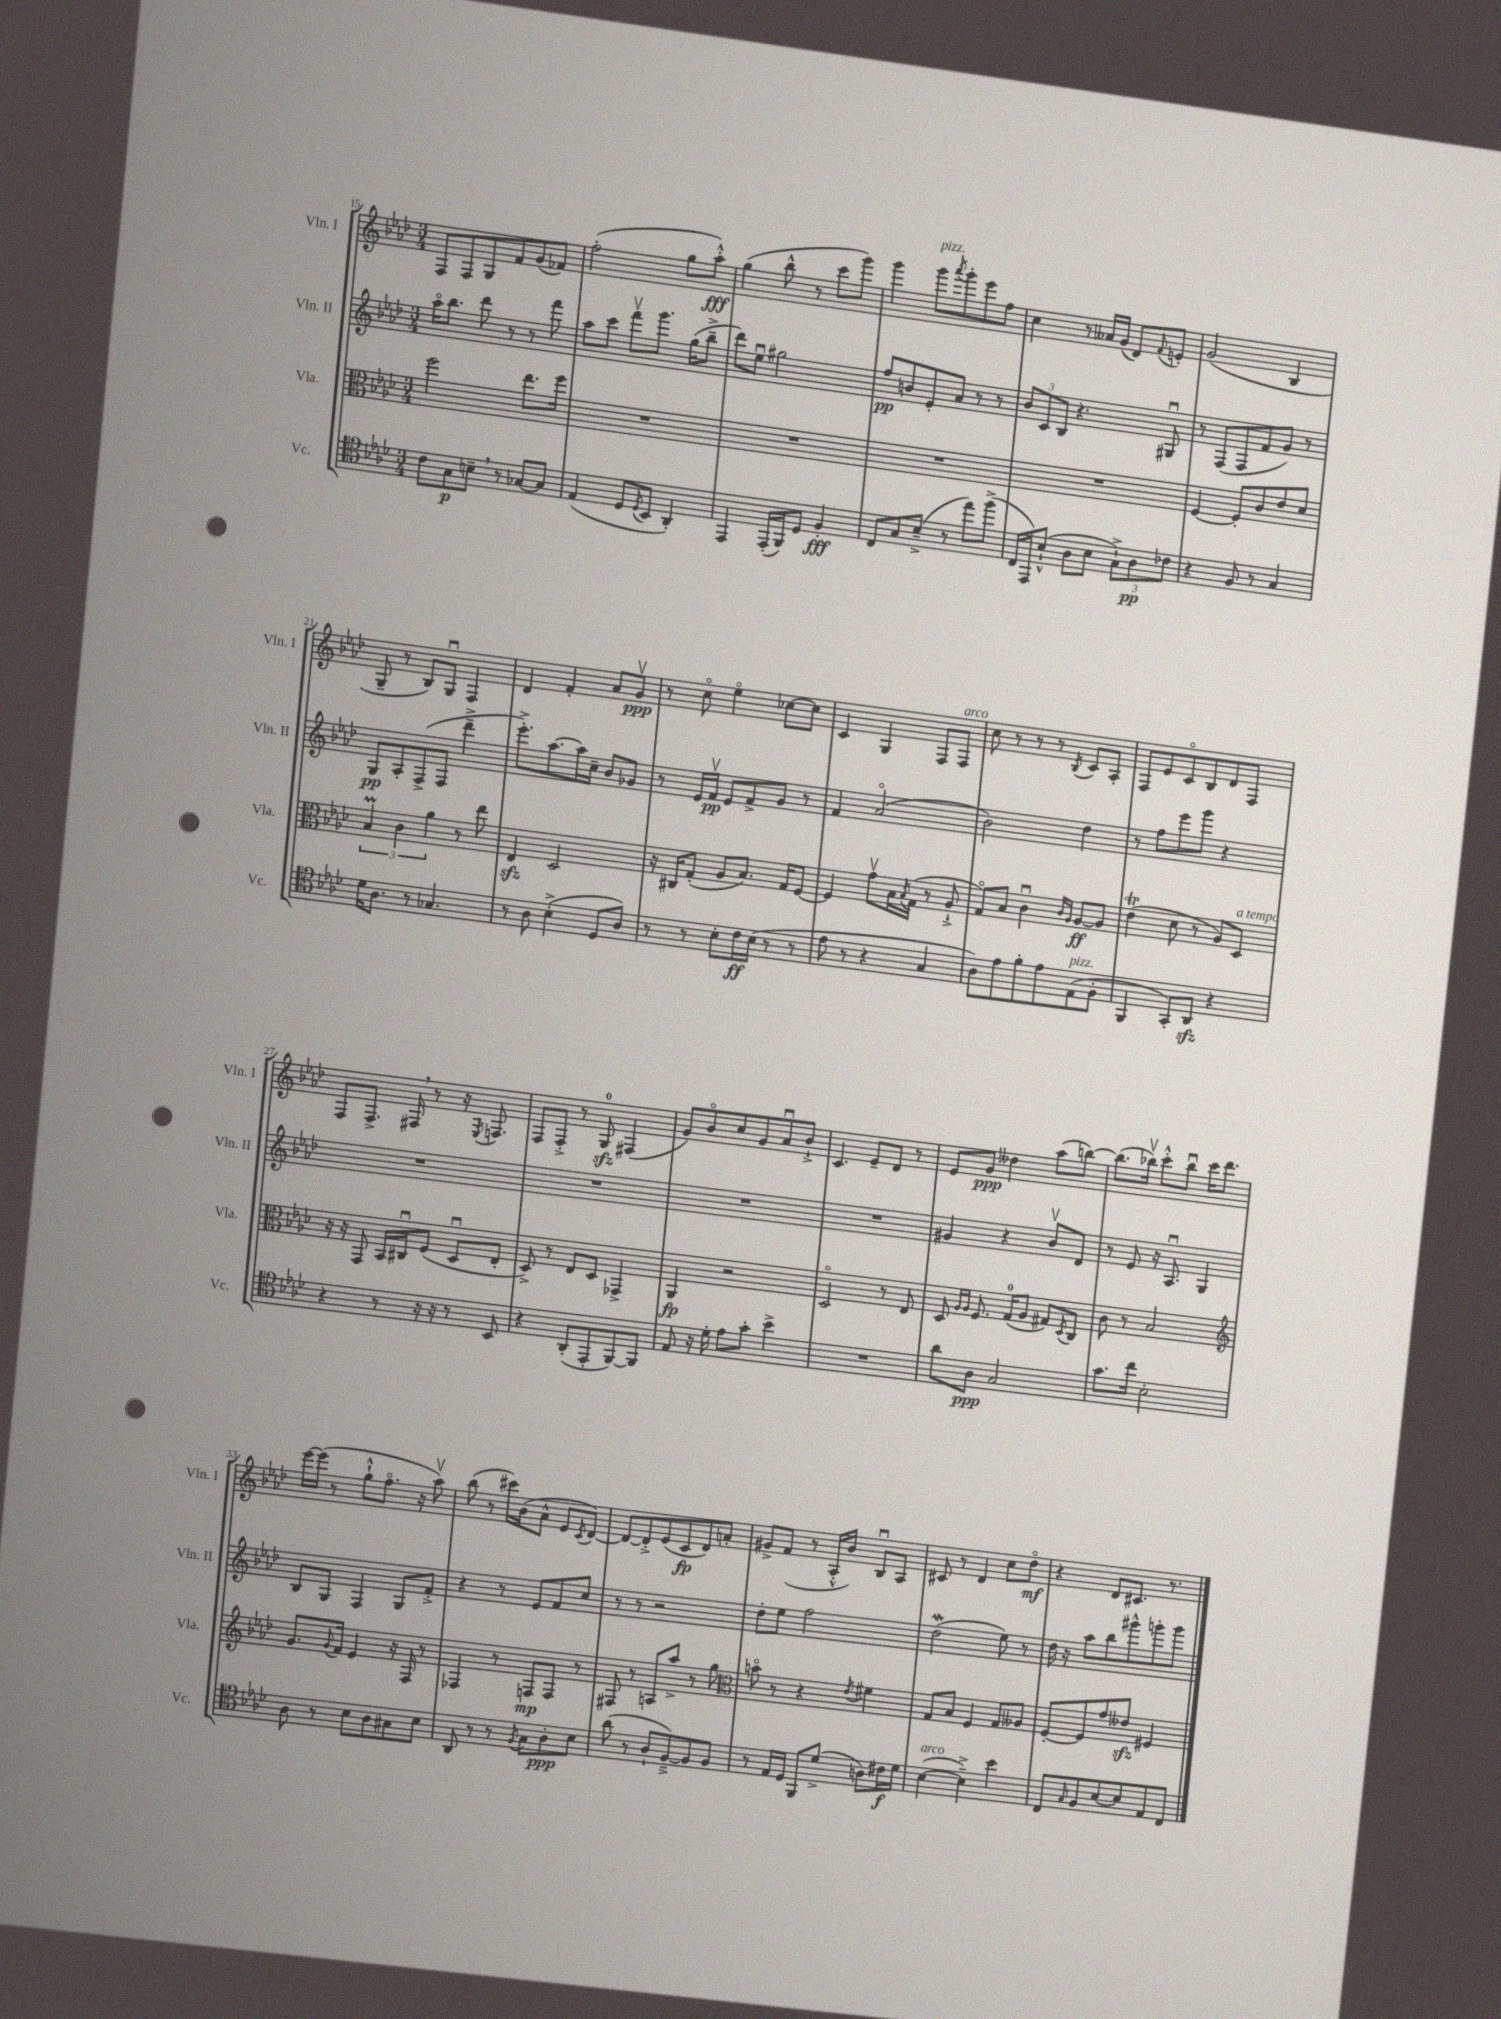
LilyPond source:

<<
\new StaffGroup <<
\new Staff = "s0" \with { instrumentName = "Vln. I" shortInstrumentName = "Vln. I" } {
    \clef treble \key aes \major \numericTimeSignature \time 3/4
    f8 f8 g8 f'8 g'8( fes'8) |
    f''2-.( g''8 aes''8-.-^\fff) |
    g''4( bes''8-^ r8 c'''8 g'''8) |
    g'''4 g'''8^\markup { \italic "pizz." } \acciaccatura { aes'''8 } g'''8-. ees'''8 f''8 |
    c''4 r8 aeses'16 g'16( des'8) \appoggiatura { f'8 } e'8-. |
    g'2( bes4 |
    g8-- r8 bes8) g8\downbow f4 |
    des'4 f'4-. aes'8 g'8\upbow\ppp |
    r8 c''8\flageolet ees''4\flageolet ces''8~ ces''8 |
    c'4 g4 f8 f8^\markup { \italic "arco" } |
    c''8 r8 r8 r8 \acciaccatura { bes8 } c'8 aes8-. |
    f8 ees'8 c'8\flageolet bes8 des'8 f8 |
    f8 f8.-> fis16 \breathe r8 r16 \acciaccatura { ees8 } f8. |
    f8 f8-.-> r8 g8-0\sfz fis4( |
    g'8) bes'8\flageolet c''8 g'8 aes'8\downbow bes'8-!-> |
    c'4. ees'8-- des'8 r8 |
    ees'8 g'8\ppp deses''4 aes''8( b''8~) |
    b''8.( bes''16\upbow) c'''8-.-^ bes''8\downbow c'''16 des'''8. |
    ees'''16~ ees'''16( r8 g''8-!-^ f''8.\flageolet r16 aes''8\upbow) |
    bes''8( r8 cis'''16) bes'16( aes'8-^ ees'8 \acciaccatura { c'8 } des'8~) |
    des'8~ des'8-.-> ees'8( c'8\fp des'8) a'8-. |
    gis'8-> f'8( r8 aes16-.-^ bes'16) bes8\downbow aes8 |
    cis'8 r8 des'4 c''8 des''8\flageolet\mf |
    r4 des'8 cis'8. r8. \bar "|." |
}
\new Staff = "s1" \with { instrumentName = "Vln. II" shortInstrumentName = "Vln. II" } {
    \clef treble \key aes \major \numericTimeSignature \time 3/4
    aes''16\flageolet bes''8. des'''8 r8 r8 f'''8 |
    aes''8 c'''8 f'''8\upbow g'''8. g''16( bes''8---> |
    des'''8) ees''8\downbow gis''2 |
    f''8\pp b'8 ees'8-. aes'8 r8 r8 |
    \tuplet 3/2 { bes'8 c'8 bes8 } r4. gis8\downbow |
    r8 f8( f8 f'8 g'8) r8 |
    g8\pp aes8-. f8->( f8 des'''4---> |
    ees'''8.-.->) aes''8.~ aes''16 c''16-- bes'8 ges'8 |
    r8 ees'16 f'16\upbow\pp ees'8 f'8-> g'8 r8 |
    f'4 aes'2\flageolet( |
    bes'2) des''4 |
    r8 f''8 ees'''8 g'''8 r4 |
    R2. |
    R2. |
    R2. |
    R2. |
    gis'4 r4 bes'8\upbow des'8 |
    r8 ees'8 r16 aes8.\downbow g4 |
    bes8 g8 f4 g8 f'8-.-> |
    r4 r8 ees'8 f'8 c''8 |
    r8 r8 r2 |
    des''8-. ees''8 f''2 |
    des''2\mordent( ees''8) r8 |
    des''16 r16 aes''8 bes''8 gis'''8-^ g'''8-. g'''8 \bar "|." |
}
\new Staff = "s2" \with { instrumentName = "Vla." shortInstrumentName = "Vla." } {
    \clef alto \key aes \major \numericTimeSignature \time 3/4
    f''2 ees''8. f''16 |
    R2. |
    R2. |
    R2. |
    R2. |
    f4~ f8-. c'8 ees'8 des'8 |
    \tuplet 3/2 { bes4\prall c'4 aes'4 } r8 ees''8 |
    ees4\sfz des2 |
    r16 cis16 g8-.( aes8 bes8.) g16 f8~ |
    f4 g'8\upbow bes16 \acciaccatura { bes8 } g16( r8 aes8-!-> |
    g8\flageolet) bes8 c'4\downbow \grace { c'16 aes16 } aes8~\ff aes8 |
    ees'4\trill( des'8 r8 aes8) des8^\markup { \italic "a tempo" } |
    r16 r16 g,8 bes,16 cis16\downbow f8( des8\downbow ees8-. |
    des8->) r8 ees8 des8 ges,4-> |
    aes,4\fp r2 |
    des2\flageolet r8 ees8 |
    des8 \grace { aes16 aes16 } f8. g16-0( aes8 gis8) \acciaccatura { des8 } c8 |
    c'8 r8 bes2 |
    \clef treble g'8. \appoggiatura { g'8 } f'16 ees'4 r16 f16 r8 |
    fes4 r8 f8\mp f8 r8 |
    fis8 r8 a8 aes''8-> r8 g''8 |
    \clef alto b'8\flageolet r8 r4 \acciaccatura { ees'8 } fis'4 |
    g8 bes8 f4 g8 aeses8 |
    f8~-. f8 g'8 eeses'8\sfz fis4 \bar "|." |
}
\new Staff = "s3" \with { instrumentName = "Vc." shortInstrumentName = "Vc." } {
    \clef tenor \key aes \major \numericTimeSignature \time 3/4
    c'8 g8\p b8-- \breathe r8 ges8~ ges8 |
    ees4( des8 \acciaccatura { des8 } bes,8 aes,4-.) |
    ees,4 ees,16-.( f,16) des8 f4-.\fff |
    c8 g8 bes8--->( r8 ees''8) f''8->( |
    c16 ees,16) bes8-!-^( aes8 bes8 \tuplet 3/2 { g8-!->) aes8\pp ces'8 } |
    r4 f8 r8 g4 |
    des'16 aes8. r8 ges4. |
    r8 aes8 bes4-.->( des8 aes8) |
    r8 r8 bes8-. c'16\ff bes16( r8 r8 |
    ees'8 r8 r4 g4 |
    aes8) ees'8 f'8-. ees'8 ees8^\markup { \italic "pizz." }( f8-. |
    f,4 g,8-.) aes,8\sfz r4 |
    r4 r8 r16 r16 r8 bes,8 |
    r4 aes,8-.( ees,8-. f,8~) f,8 |
    ees8 r16 des'16-. ees'8 g'8-. bes'4-> |
    R2. |
    aes'8 aes8\ppp g2 |
    g'8. c''16 bes2-. |
    aes8 r8 bes8 aes8 gis8 bes8 |
    aes,8 r8 r8 \acciaccatura { f8 } g8 aes8-.\ppp bes8 |
    aes'8( r8 aes8-! f8~--->) f8 f8 |
    r8 ees16 des16 f,8 des'8->( a8) cis'16\f des'16 |
    bes4~^\markup { \italic "arco" }( bes4--->) bes'4 |
    c8 \grace { g16 } f8 bes8~ bes8 ees8 c8 \bar "|." |
}
>>
>>
\layout { \context { \Score currentBarNumber = #15 } }
